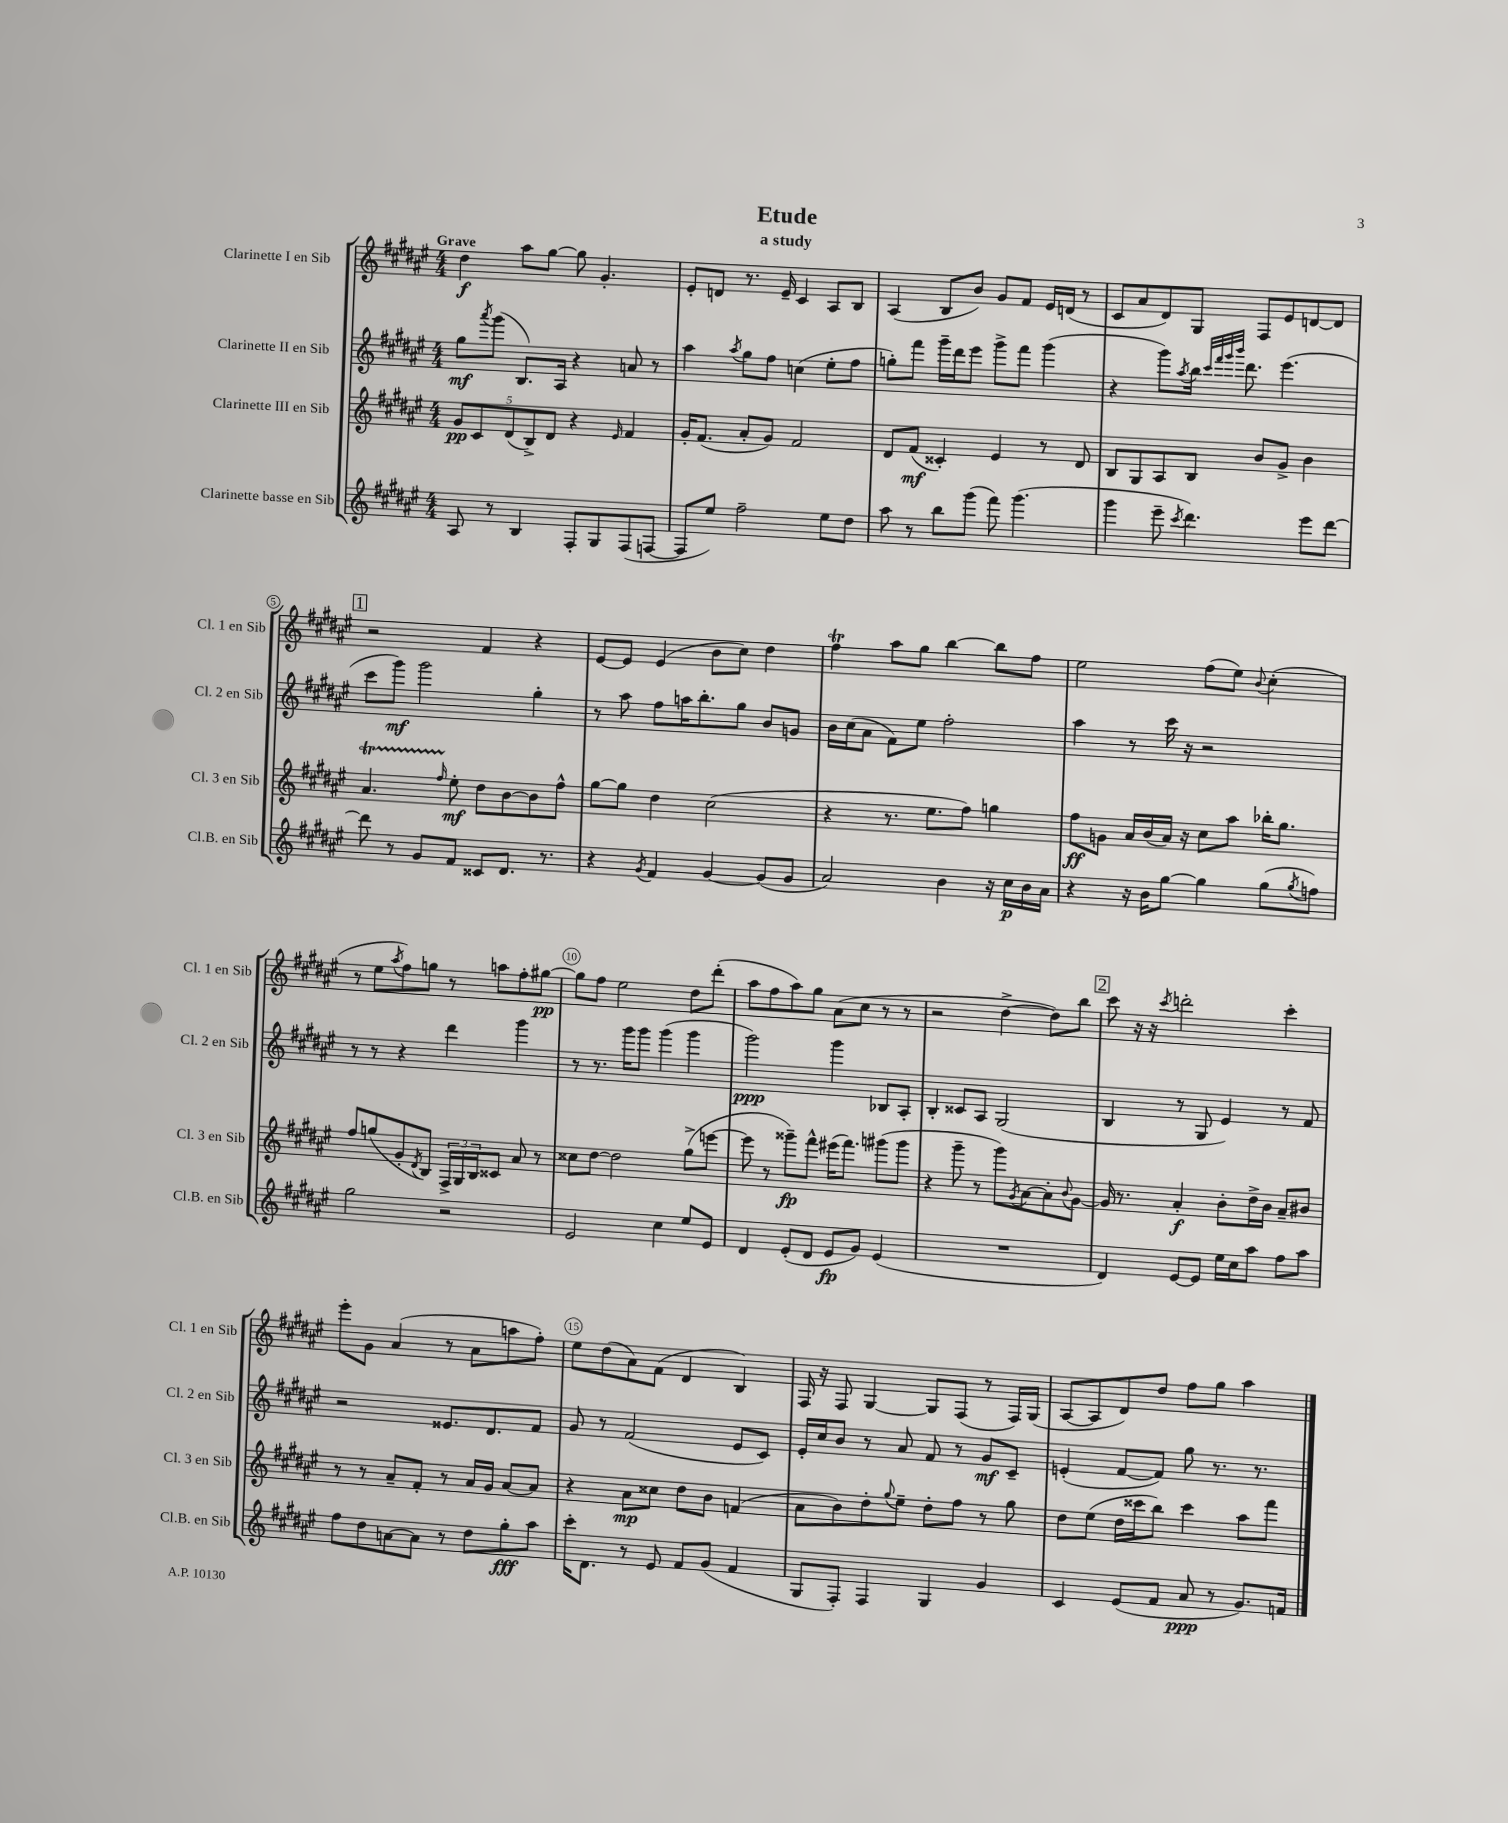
\header { title = "Etude" subtitle = "a study" }
<<
\new StaffGroup <<
\new Staff = "s0" \with { instrumentName = "Clarinette I en Sib" shortInstrumentName = "Cl. 1 en Sib" } {
    \clef treble \key fis \major \numericTimeSignature \time 4/4 \tempo "Grave"
    dis''4\f ais''8 gis''8~ gis''8 gis'4.-. |
    eis'8-. d'8 r8. eis'16-- cis'4 ais8 b8 |
    ais4( b8 b'8) gis'8 fis'8 eis'16 d'16( r8 |
    cis'8 ais'8 dis'8) gis8 fis8 eis'8 d'8~ d'8 |
    \mark \markup { \box "1" } r2 fis'4 r4 |
    eis'8~ eis'8 eis'4( b'8 cis''8) dis''4 |
    fis''4\trill ais''8 gis''8 b''4~ b''8 fis''8 |
    eis''2 fis''8( eis''8) \appoggiatura { b'8 } cis''4-.( |
    r8 eis''8 \acciaccatura { ais''8 } fis''8) g''8 r8 a''8 fis''8-. gis''8~\pp |
    gis''8 fis''8 eis''2 dis''8 dis'''8-.( |
    ais''8 fis''8 ais''8) gis''8 ais'8( cis''8 r8 r8 |
    r2 dis''4~-> dis''8) b''8 |
    \mark \markup { \box "2" } cis'''8 r16 r16 \acciaccatura { cis'''8 } d'''2-. cis'''4-. |
    eis'''8-. gis'8 ais'4( r8 ais'8 a''8 fis''8-.) |
    eis''8 dis''8( ais'8) fis'8( dis'4 b4) |
    fis16 r16 fis8 gis4~ gis8 fis8( r8 fis16) gis16( |
    ais8~ ais8 dis'8) dis''8 fis''8 gis''8 ais''4 \bar "|." |
}
\new Staff = "s1" \with { instrumentName = "Clarinette II en Sib" shortInstrumentName = "Cl. 2 en Sib" } {
    \clef treble \key fis \major \numericTimeSignature \time 4/4
    gis''8\mf \acciaccatura { ais'''8 } gis'''8( b8.) ais16 r4 a'8 r8 |
    ais''4 \acciaccatura { ais''8 } gis''8 fis''8 c''4( eis''8-. fis''8 |
    g''8-.) fis'''8 gis'''16-- dis'''16 eis'''8 gis'''8-> fis'''8 gis'''4( |
    r4 gis'''8) \acciaccatura { ais''8 } b''16 \grace { cis'''32 fis'''32 gis'''32 b'''32 } dis'''8. eis'''4.( |
    \mark \markup { \box "1" } cis'''8 gis'''8\mf) gis'''2 gis''4-. |
    r8 ais''8 fis''8 a''16 b''8.-. gis''8 b'8 g'8 |
    b'16 cis''16( ais'8 fis'8) eis''8 fis''2-. |
    ais''4 r8 cis'''16 r16 r2 |
    r8 r8 r4 dis'''4 gis'''4 |
    r8 r8. gis'''16 gis'''8 gis'''4( gis'''4 |
    gis'''2\ppp) gis'''4 bes8 ais8-. |
    b4-. cisis'8 ais8 gis2( |
    \mark \markup { \box "2" } b4 r8 gis8 eis'4) r8 fis'8 |
    r2 eisis'8. dis'8. fis'8 |
    gis'8 r8 fis'2( eis'8 cis'8) |
    eis'16-. cis''16 b'8 r8 ais'8 fis'8 r8 gis'8\mf cis'8-- |
    e'4-.( fis'8~ fis'8) gis''8 r8. r8. \bar "|." |
}
\new Staff = "s2" \with { instrumentName = "Clarinette III en Sib" shortInstrumentName = "Cl. 3 en Sib" } {
    \clef treble \key fis \major \numericTimeSignature \time 4/4
    \tuplet 5/4 { gis'8\pp cis'8 dis'8( b8->) dis'8 } r4 \grace { eis'16 } fis'4 |
    gis'16-. fis'8.( ais'8-. gis'8) fis'2 |
    dis'8 fis'8\mf( cisis'4-.) eis'4 r8 dis'8 |
    b8 gis8 ais8 b8 b'8 gis'8-> b'4 |
    \mark \markup { \box "1" } ais'4.\startTrillSpan \grace { fis''16 } eis''8-.\stopTrillSpan\mf dis''8 b'8~ b'8 fis''8-^ |
    gis''8~ gis''8 dis''4 cis''2( |
    r4 r8. eis''8. fis''8) g''4 |
    fis''8\ff g'8 ais'16 b'16( ais'16) r16 cis''8 ais''8 bes''16-. gis''8. |
    fis''8 g''8( gis'8-. \acciaccatura { dis'8 } b8) \tuplet 3/2 { fis16-> gis16 b16 } cisis'8 ais'8 r8 |
    cisis''8 dis''8~ dis''2 gis''8->( e'''8~ |
    e'''8 r8 gisis'''8--\fp) fis'''8-^ eis'''16( fis'''8.) gis'''8( gis'''8 |
    r4 gis'''8-- r8 gis'''8) \acciaccatura { gis'8 } ais'8~ ais'8-. \appoggiatura { b'8 } gis'8~ |
    \mark \markup { \box "2" } gis'16 r8. ais'4-.\f b'8-. dis''16-> b'16 ais'8-- bis'8 |
    r8 r8 ais'8-- fis'8-. r8 ais'16 gis'16 ais'8~ ais'8 |
    r4 ais'8\mp cisis''8 dis''8 b'8 f'4( |
    ais'8 b'8) dis''8-. \appoggiatura { gis''8 } eis''8-- dis''8-. fis''8 r8 gis''8 |
    dis''8 eis''8( dis''16 cisis'''16 b''8) cisis'''4 ais''8 fis'''8 \bar "|." |
}
\new Staff = "s3" \with { instrumentName = "Clarinette basse en Sib" shortInstrumentName = "Cl.B. en Sib" } {
    \clef treble \key fis \major \numericTimeSignature \time 4/4
    ais8 r8 b4 fis8-. gis8 fis8( f8~ |
    f8 eis''8) fis''2-- eis''8 dis''8 |
    ais''8 r8 b''8 gis'''8( fis'''8) gis'''4.( |
    gis'''4 eis'''8-- \acciaccatura { cis'''8 } dis'''4.) eis'''8 dis'''8~ |
    \mark \markup { \box "1" } dis'''8 r8 gis'8 fis'8 cisis'8 dis'8. r8. |
    r4 \acciaccatura { gis'8 } fis'4 gis'4~ gis'8( gis'8 |
    ais'2) b'4 r16 cis''16\p b'16 ais'16 |
    r4 r16 b'16 gis''8~ gis''4 gis''8( \acciaccatura { gis''8 } f''8) |
    gis''2 r2 |
    eis'2 cis''4 eis''8 eis'8 |
    dis'4 eis'8-.( dis'8 eis'8\fp gis'8) eis'4( |
    R1 |
    \mark \markup { \box "2" } dis'4) eis'8~ eis'8 eis''16 cis''16 ais''8 fis''8 ais''8 |
    fis''8 dis''8 a'8~ a'8 r8 dis''8 gis''8-.\fff ais''8 |
    cis'''16-. dis'8. r8 eis'8 fis'8 gis'8( fis'4 |
    gis8 fis8-.) fis4 gis4 gis'4 |
    cis'4 eis'8( fis'8 ais'8\ppp r8 gis'8.) f'16 \bar "|." |
}
>>
>>
\layout { \context { \Score \override BarNumber.break-visibility = ##(#f #t #t) barNumberVisibility = #(every-nth-bar-number-visible 5) \override BarNumber.stencil = #(make-stencil-circler 0.1 0.3 ly:text-interface::print) } }
